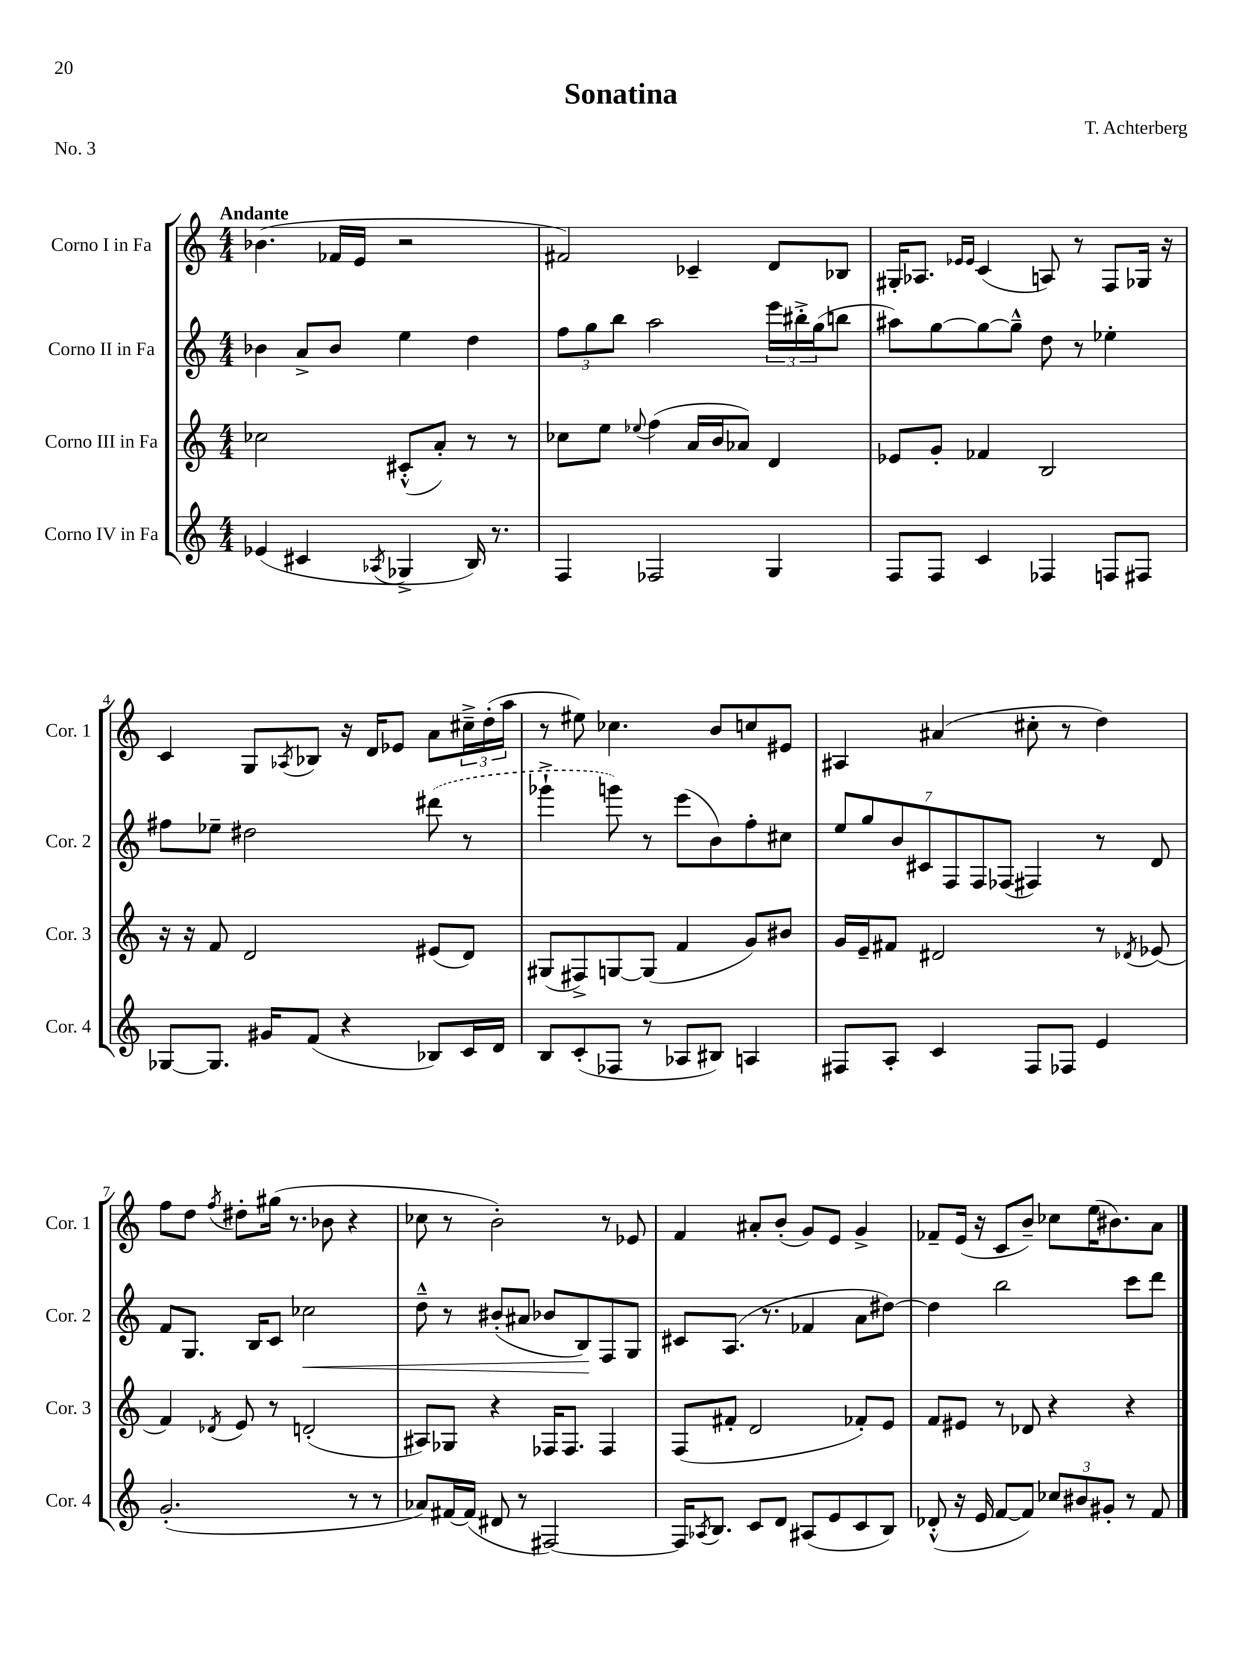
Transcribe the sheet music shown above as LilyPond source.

\header { title = "Sonatina" composer = "T. Achterberg" piece = "No. 3" }
<<
\new StaffGroup <<
\new Staff = "s0" \with { instrumentName = "Corno I in Fa" shortInstrumentName = "Cor. 1" } {
    \clef treble \key c \major \numericTimeSignature \time 4/4 \tempo "Andante"
    bes'4.( fes'16 e'16 r2 |
    fis'2) ces'4-- d'8 bes8 |
    gis16-. aes8. \grace { ees'16 ees'16 } c'4( a8) r8 f8 ges16 r16 |
    c'4 g8 \acciaccatura { aes8 } bes8 r16 d'16 ees'8 a'8 \tuplet 3/2 { cis''16---> d''16-.( a''16 } |
    r8 eis''8) ces''4. b'8 c''8 eis'8 |
    ais4 ais'4( cis''8-. r8 d''4) |
    f''8 d''8 \acciaccatura { f''8 } dis''8-. gis''16( r8. bes'8 r4 |
    ces''8 r8 b'2-.) r8 ees'8 |
    f'4 ais'8-. b'8-.( g'8) e'8 g'4-> |
    fes'8-- e'16( r16 c'8 b'8--) ces''8 e''16( bis'8.) a'8 \bar "|." |
}
\new Staff = "s1" \with { instrumentName = "Corno II in Fa" shortInstrumentName = "Cor. 2" } {
    \clef treble \key c \major \numericTimeSignature \time 4/4
    bes'4 a'8-> bes'8 e''4 d''4 |
    \tuplet 3/2 { f''8 g''8 b''8 } a''2 \tuplet 3/2 { e'''16 bis''16-.-> g''16( } b''8 |
    ais''8) g''8~ g''8~ g''8---^ d''8 r8 ees''4-. |
    fis''8 ees''8-- dis''2 \once \slurDashed dis'''8( r8 |
    ges'''4-!-> g'''8) r8 e'''8( b'8) f''8-. cis''8 |
    \tuplet 7/4 { e''8 g''8 b'8 cis'8 f8 f8 fes8( } fis4) r8 d'8 |
    f'8 g8. b16 c'8 ces''2\< |
    d''8---^ r8 bis'8-.( ais'8 bes'8 b8\!) f8 g8 |
    cis'8 a8.( r8. fes'4 a'8 dis''8~) |
    dis''4 b''2 c'''8 d'''8 \bar "|." |
}
\new Staff = "s2" \with { instrumentName = "Corno III in Fa" shortInstrumentName = "Cor. 3" } {
    \clef treble \key c \major \numericTimeSignature \time 4/4
    ces''2 cis'8-.-^( a'8-.) r8 r8 |
    ces''8 e''8 \appoggiatura { ees''8 } f''4( a'16 b'16 aes'8) d'4 |
    ees'8 g'8-. fes'4 b2 |
    r16 r16 f'8 d'2 eis'8( d'8) |
    gis8( fis8->) g8~ g8( f'4 g'8) bis'8 |
    g'16 e'16-- fis'8 dis'2 r8 \acciaccatura { des'8 } ees'8( |
    f'4) \acciaccatura { des'8 } e'8 r8 d'2-.( |
    ais8) ges8 r4 fes16 fes8. fes4 |
    f8( fis'8-. d'2 fes'8-.) e'8 |
    f'8 eis'8 r8 des'8 r4 r4 \bar "|." |
}
\new Staff = "s3" \with { instrumentName = "Corno IV in Fa" shortInstrumentName = "Cor. 4" } {
    \clef treble \key c \major \numericTimeSignature \time 4/4
    ees'4( cis'4 \acciaccatura { aes8 } ges4-> b16) r8. |
    f4 fes2 g4 |
    f8 f8 c'4 fes4 f8 fis8 |
    ges8~ ges8. gis'16 f'8( r4 bes8) c'16 d'16 |
    b8 c'8-.( fes8 r8 aes8 bis8) a4 |
    fis8 a8-. c'4 fis8 fes8 e'4 |
    g'2.-.( r8 r8 |
    aes'8) fis'16~ fis'16( dis'8 r8 fis2~) |
    fis16 \acciaccatura { aes8 } b8. c'8 d'8 ais8( e'8 c'8 b8) |
    des'8-.-^( r16 e'16 f'8~ f'8) \tuplet 3/2 { ces''8 bis'8 gis'8-. } r8 f'8 \bar "|." |
}
>>
>>
